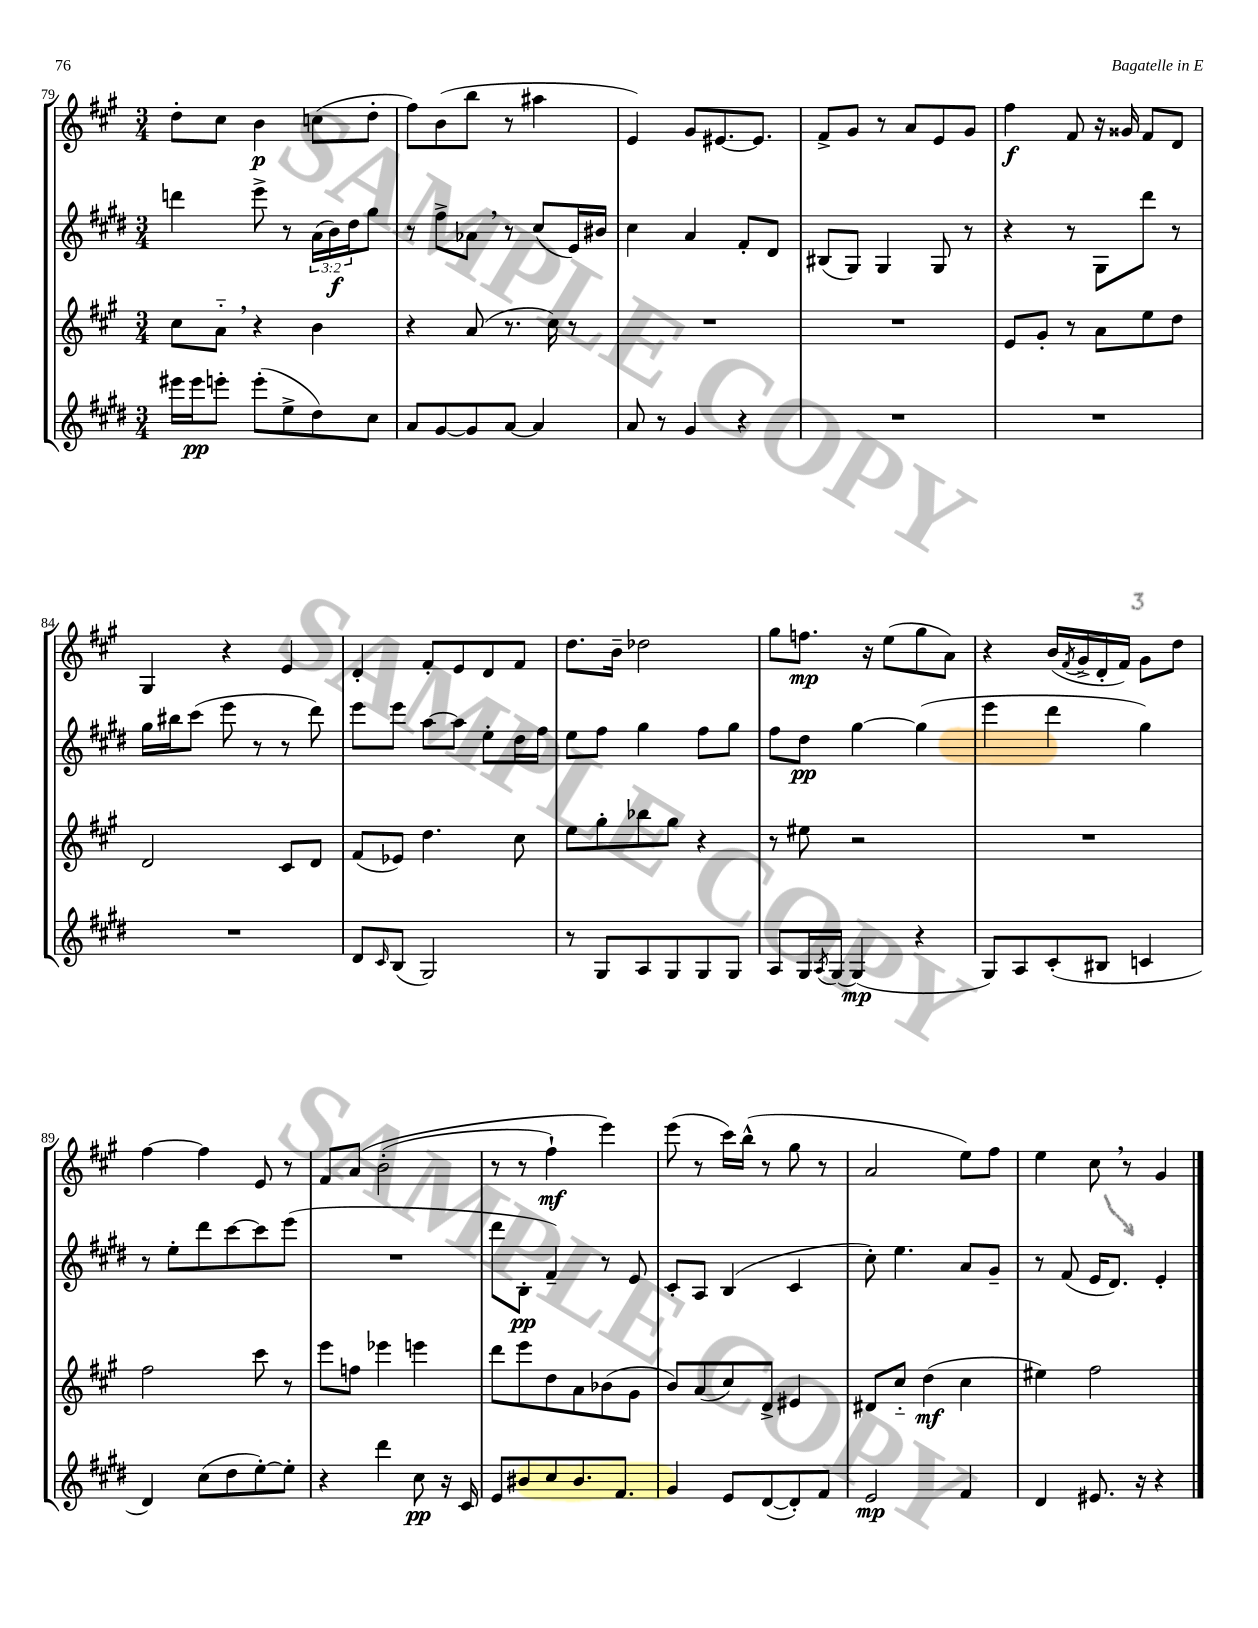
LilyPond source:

<<
\new StaffGroup <<
\new Staff = "s0" {
    \clef treble \key a \major \numericTimeSignature \time 3/4
    d''8-. cis''8 b'4\p c''8( d''8-. |
    fis''8) b'8( b''8 r8 ais''4 |
    e'4) gis'8 eis'8.~ eis'8. |
    fis'8-> gis'8 r8 a'8 e'8 gis'8 |
    fis''4\f fis'8 r16 gisis'16 fis'8 d'8 |
    gis4 r4 e'4 |
    d'4-. fis'8-. e'8 d'8 fis'8 |
    d''8. b'16-- des''2 |
    gis''8 f''8.\mp r16 e''8( gis''8 a'8) |
    r4 b'16( \acciaccatura { fis'8 } gis'16-> d'16-. fis'16) gis'8 d''8 |
    fis''4~ fis''4 e'8 r8 |
    fis'8 a'8\( b'2-.( |
    r8 r8 fis''4-!\mf) e'''4\) |
    e'''8( r8 cis'''16) b''16-^( r8 gis''8 r8 |
    a'2 e''8) fis''8 |
    e''4 cis''8 \breathe r8 gis'4 \bar "|." |
}
\new Staff = "s1" {
    \clef treble \key e \major \numericTimeSignature \time 3/4 \override Staff.TupletNumber.text = #tuplet-number::calc-fraction-text
    d'''4 e'''8-> r8 \tuplet 3/2 { a'16( b'16\f) dis''16 } gis''8 |
    r8 fis''8-> aes'8 \breathe r8 cis''8( e'16) bis'16 |
    cis''4 a'4 fis'8-. dis'8 |
    bis8( gis8) gis4 gis8 r8 |
    r4 r8 gis8 dis'''8 r8 |
    gis''16 bis''16 cis'''8( e'''8 r8 r8 dis'''8) |
    e'''8 e'''8 a''8~ a''8 e''8-. dis''16 fis''16 |
    e''8 fis''8 gis''4 fis''8 gis''8 |
    fis''8 dis''8\pp gis''4~ gis''4( |
    e'''4 dis'''4 gis''4) |
    r8 e''8-. dis'''8 cis'''8~ cis'''8 e'''8( |
    R2. |
    dis'''8 b8-.\pp fis'4--) r8 e'8 |
    cis'8-. a8 b4( cis'4 |
    cis''8-.) e''4. a'8 gis'8-- |
    r8 fis'8( e'16 dis'8.) e'4-. \bar "|." |
}
\new Staff = "s2" {
    \clef treble \key a \major \numericTimeSignature \time 3/4
    cis''8 a'8-_ \breathe r4 b'4 |
    r4 a'8( r8. cis''16) r8 |
    R2. |
    R2. |
    e'8 gis'8-. r8 a'8 e''8 d''8 |
    d'2 cis'8 d'8 |
    fis'8( ees'8) d''4. cis''8 |
    e''8 gis''8-. bes''8 gis''8 r4 |
    r8 eis''8 r2 |
    R2. |
    fis''2 cis'''8 r8 |
    e'''8 f''8 ees'''4 e'''4 |
    d'''8 e'''8 d''8 a'8 bes'8( gis'8 |
    b'8) a'8( cis''8) d'8-> eis'4 |
    dis'8 cis''8-_ d''4\mf( cis''4 |
    eis''4) fis''2 \bar "|." |
}
\new Staff = "s3" {
    \clef treble \key e \major \numericTimeSignature \time 3/4
    eis'''16 eis'''16\pp e'''8-. e'''8-.( e''8-> dis''8) cis''8 |
    a'8 gis'8~ gis'8 a'8~ a'4 |
    a'8 r8 gis'4 r4 |
    R2. |
    R2. |
    R2. |
    dis'8 \grace { cis'16 } b8( gis2) |
    r8 gis8 a8 gis8 gis8 gis8 |
    a8 gis16 \acciaccatura { a8 } gis16~ gis4\mp( r4 |
    gis8) a8 cis'8-.( bis8 c'4 |
    dis'4) cis''8( dis''8 e''8~-.) e''8-. |
    r4 dis'''4 cis''8\pp r16 cis'16 |
    e'8 bis'8 cis''8 bis'8. fis'8. |
    gis'4 e'8 dis'8~( dis'8-.) fis'8 |
    e'2\mp fis'4 |
    dis'4 eis'8. r16 r4 \bar "|." |
}
>>
>>
\layout { \context { \Score currentBarNumber = #79 } }
